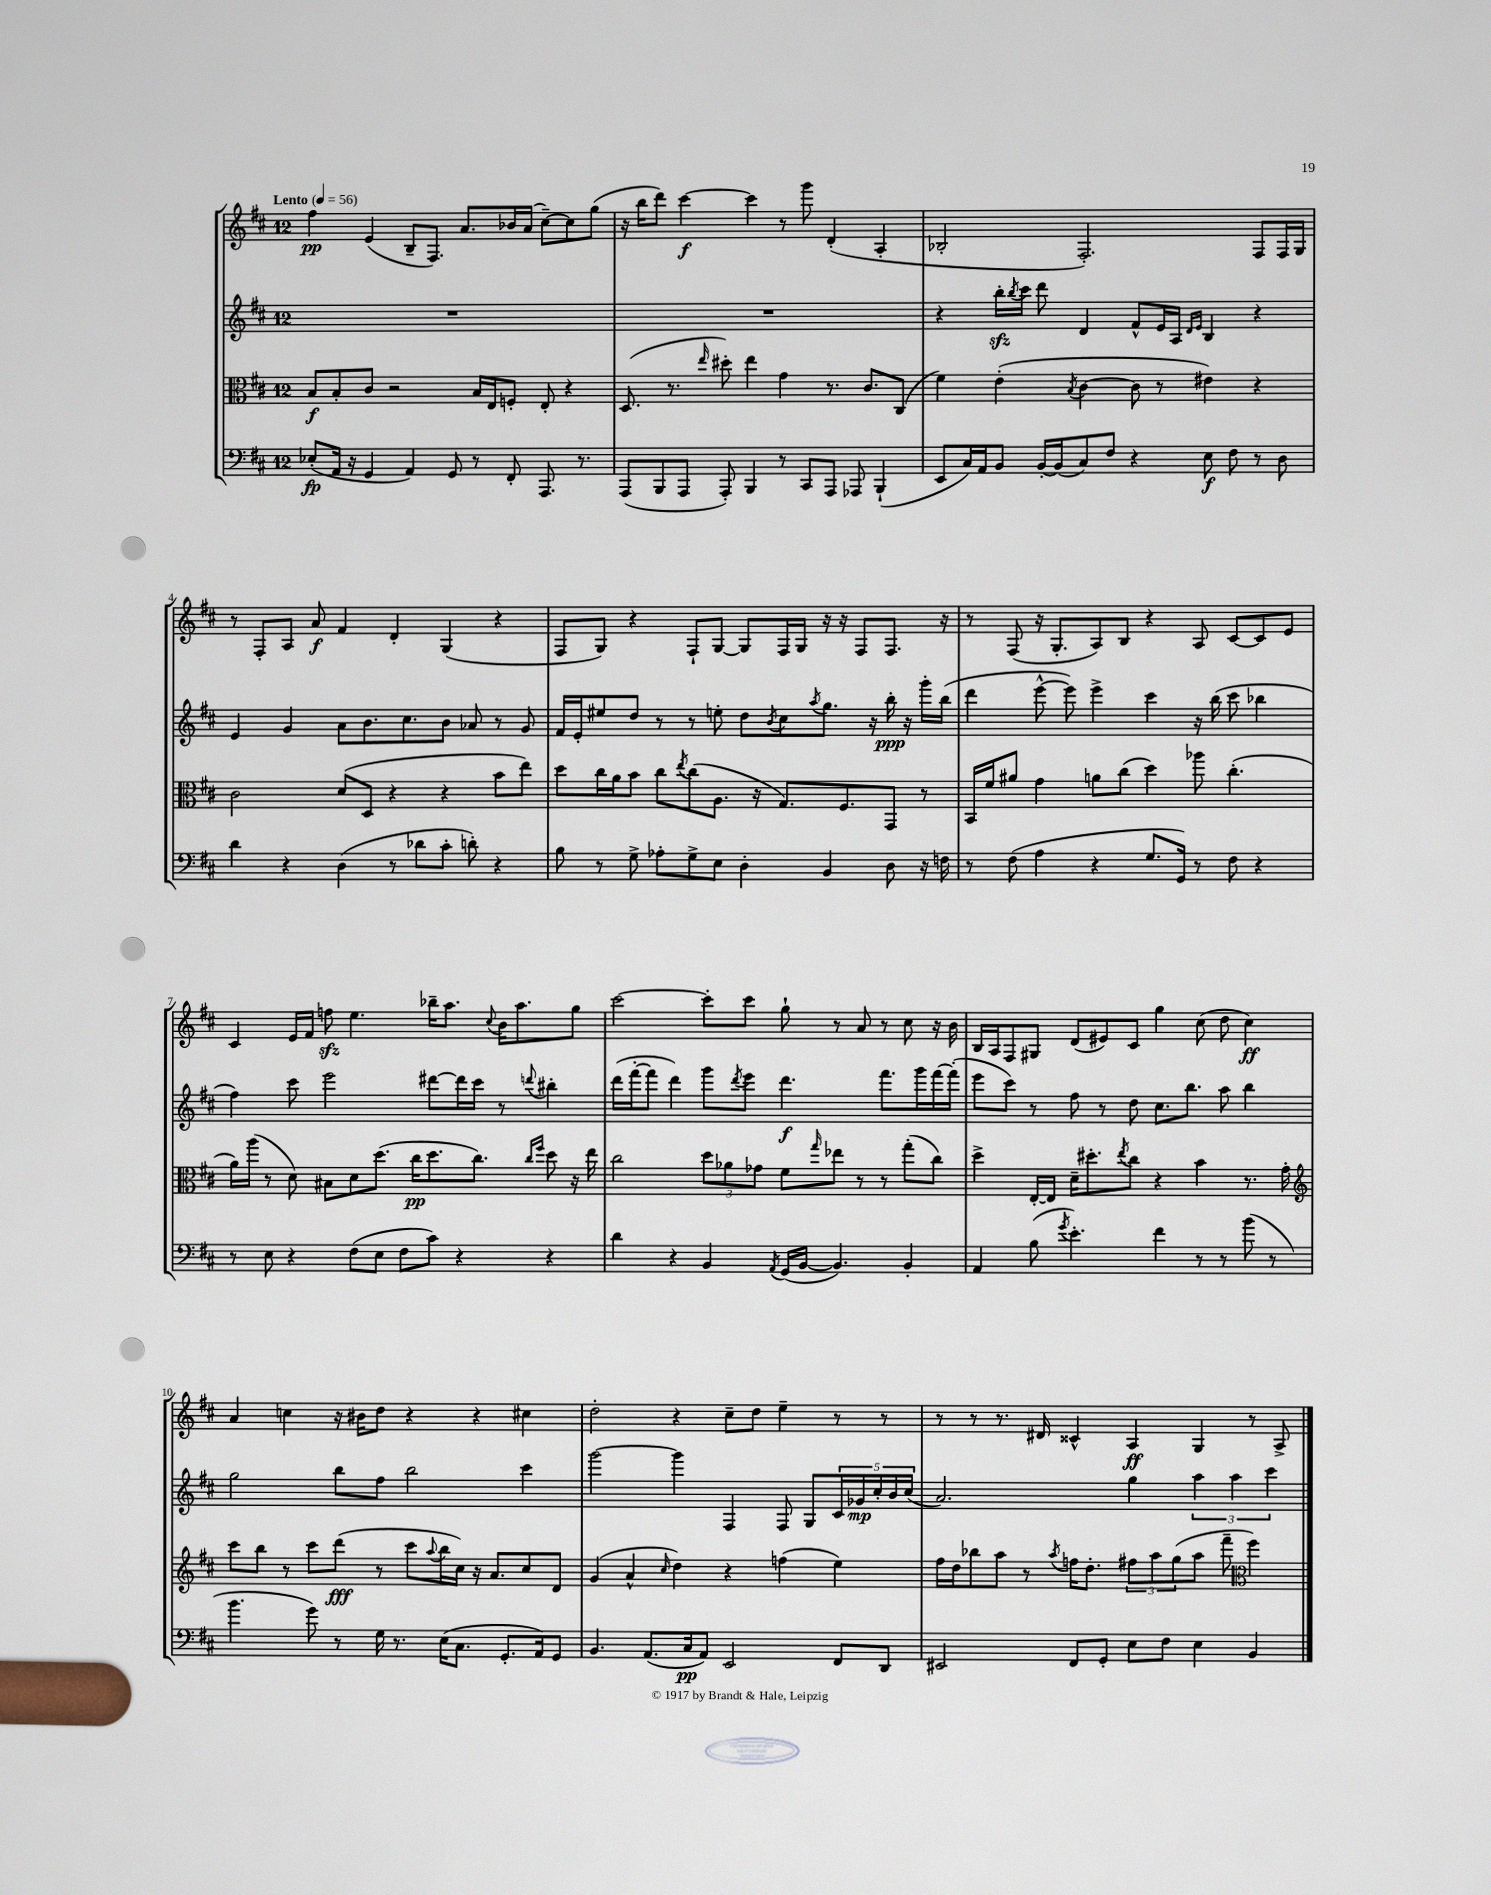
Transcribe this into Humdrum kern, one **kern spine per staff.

**kern	**kern	**kern	**kern
*staff4	*staff3	*staff2	*staff1
*clefF4	*clefC3	*clefG2	*clefG2
*k[f#c#]	*k[f#c#]	*k[f#c#]	*k[f#c#]
*M12/8	*M12/8	*M12/8	*M12/8
*MM56	*MM56	*MM56	*MM56
(8E-'	8B	1.r	4ff#
16AA	8B'	.	.
16r	.	.	.
4GG	8c#	.	(4e
.	2r	.	.
4AA)	.	.	8B~
.	.	.	8.F#)
8GG	.	.	.
.	.	.	8.a
8r	16B	.	.
.	16E	.	.
8FF#'	8F'	.	16b-
.	.	.	(16a
8.AAA	8E'	.	[8cc#~)
.	4r	.	8cc#]
8.r	.	.	.
.	.	.	(8gg
=	=	=	=
(8AAA	(8.D	1.r	16r
.	.	.	16bb
8BBB	.	.	8ddd)
.	8.r	.	.
8AAA	.	.	[4ccc#
.	16qqee	.	.
8AAA')	8dd#')	.	.
4BBB	4ee	.	4ccc#]
8r	4g	.	8r
8CC#	.	.	8ggg
8AAA	8.r	.	(4d'
8AAA-	.	.	.
.	8.c#	.	.
(4BBB`	.	.	4A'
.	(8C#	.	.
=	=	=	=
8EE	4f#)	4r	2B-'
16C#)	.	.	.
16AA	.	.	.
8BB	(4e'	16bb'	.
.	.	8qbb	.
.	.	16ccc#	.
[16BB'	.	8ddd	.
(16BB]	.	.	.
.	8qB	.	.
8C#)	[4c#	4d	2.F#')
8F#	.	.	.
4r	8c#]	8f#^^	.
.	8r	16e	.
.	.	16A	.
.	.	16qqd	.
.	.	16qqe	.
8E	4e#)	4B	.
8F#	.	.	.
8r	4r	4r	8F#
8D	.	.	16F#
.	.	.	16G
=	=	=	=
4d	2c#	4e	8r
.	.	.	8F#'
4r	.	4g	8A
.	.	.	8a
(4D	(8d	8a	4f#
.	8D	8.b	.
8r	4r	.	4d'
.	.	8.cc#	.
8d-	.	.	.
8c#'	4r	8b	(4G
8d')	.	8a-	.
4r	8b	8r	4r
.	8ee)	8g	.
=	=	=	=
8B	8dd	16f#	8F#
.	.	16e'	.
8r	16cc#	8ee#	8G)
.	16a	.	.
8G^	8b	8dd	4r
8A-'	8cc#	8r	.
.	8qee	.	.
8G^	(8cc#	8r	8F#`
8E	8.A	8ee'	[8G
4D'	.	8dd	8G]
.	16r	.	.
.	.	8qb	.
.	8.G)	8cc#	16F#
.	.	.	16G
.	.	8qaa	.
4BB	.	8.gg	16r
.	8.F#	.	16r
.	.	.	8F#
.	.	16r	.
8D	8GG	16bb'	8.F#
.	.	16r	.
16r	8r	16ggg'	.
16F	.	(16bb	16r
=	=	=	=
8r	16BB	4ddd	8r
.	16f#	.	.
(8F#	8a#	.	(8F#
4A	4g	[8eee^^	16r
.	.	.	8.G'
.	.	8eee])	.
4r	8a	4eee^	8A)
.	(8cc#	.	8B
8.G	4dd)	4ccc#	4r
16GG)	.	.	.
8r	8aa-	16r	8A
.	.	(16bb	.
8F#	(4.cc#'	8ccc#	[8c#
4r	.	4bb-	8c#]
.	.	.	8e
=	=	=	=
8r	16a)	4ff#)	4c#
.	(16aa	.	.
8E	8r	.	.
4r	8d)	8ccc#	16e
.	.	.	16f#
.	8B#	2eee	8ff
(8F#	8d	.	4.ee
8E	(8.dd	.	.
8F#	.	.	.
.	16cc#	.	.
8c#)	8.dd	[8ddd#	16bb-~
.	.	.	8.aa
4r	.	16ddd#]	.
.	8.cc#)	16ccc#	.
.	.	.	8qqcc#
.	.	8r	16b
.	.	.	8.aa
.	16qqcc#	.	.
.	16qqff#	8qqddd	.
4r	8dd	4bb#'	.
.	16r	.	8gg
.	16ee	.	.
=	=	=	=
4d	2cc#	(16ddd	[2ccc#
.	.	[16fff#'	.
.	.	8fff#]	.
4r	.	4ddd)	.
4BB	12dd	8ggg	8ccc#']
.	12a-	.	.
.	.	8qddd	.
.	.	8eee	8ccc#
.	12g-	.	.
8qAA	.	.	.
(16GG	8f#	4.ddd	8gg`
[16BB	.	.	.
.	16qqgg	.	.
4.BB])	8ee-	.	8r
.	8r	.	8a
.	8r	8.fff#	8r
4BB'	(8gg'	.	8cc#
.	.	16ggg	.
.	8cc#)	[16fff#	16r
.	.	(16fff#']	16b
=	=	=	=
4AA	4dd^	8eee	16B
.	.	.	16A
.	.	8ccc#)	8F#
(8B	[16E'	8r	8G#
.	16E]	.	.
8qg	.	.	.
4.e')	16d~	8ff#	(8d
.	8.dd#'	.	.
.	.	8r	8e#)
.	8qee	.	.
.	8cc#	8dd	8c#
4f#	4r	8.cc#	4gg
.	.	8.bb	.
8r	4b	.	(8cc#
8r	.	8aa	8dd
(8b	8.r	4bb	4cc#)
8r	.	.	.
.	16g'	.	.
=	=	=	=
*	*clefG2	*	*
4.b	8ccc#	2gg	4a
.	8bb	.	.
.	8r	.	4cc
8g)	8ccc#	.	.
8r	(8ddd	8bb	16r
.	.	.	16b#
16G	8r	8ff#	8dd
8.r	.	.	.
.	8ccc#	2bb	4r
.	8qqaa	.	.
(16E	16bb	.	.
8.C#	16cc#)	.	.
.	16r	.	4r
.	8.a	.	.
8.GG'	.	.	.
.	8cc#	4ccc#	4cc#
16AA)	.	.	.
8GG	8d	.	.
=	=	=	=
4.BB	(4g	[2ggg	2dd'
.	4a^^	.	.
(8.AA	.	.	.
.	16qqcc#	.	.
.	4dd)	4ggg]	4r
16C#	.	.	.
8AA)	.	.	.
2EE	4r	4F#	8cc#~
.	.	.	8dd
.	(4ff	8F#	4ee~
.	.	8G	.
8FF#	4ee)	20c#	8r
.	.	20g-	.
.	.	20cc#'	.
8DD	.	.	8r
.	.	20b	.
.	.	(20cc#	.
=	=	=	=
2EE#	16ff#	2.a)	8r
.	16dd	.	.
.	8bb-	.	8r
.	8aa	.	8.r
.	8r	.	.
.	.	.	16d#
.	8qaa	.	.
8FF#	16ff	.	4c##^^
.	8.dd'	.	.
8GG'	.	.	.
8E	12ff#	4gg	4A
.	12aa	.	.
8F#	.	.	.
.	(12gg	.	.
4E	8aa	6aa	4G
.	8fff#~	.	.
.	.	6aa	.
*	*clefC3	*	*
4BB	4ff#)	.	8r
.	.	6ccc#	.
.	.	.	8A^
==	==	==	==
*-	*-	*-	*-
